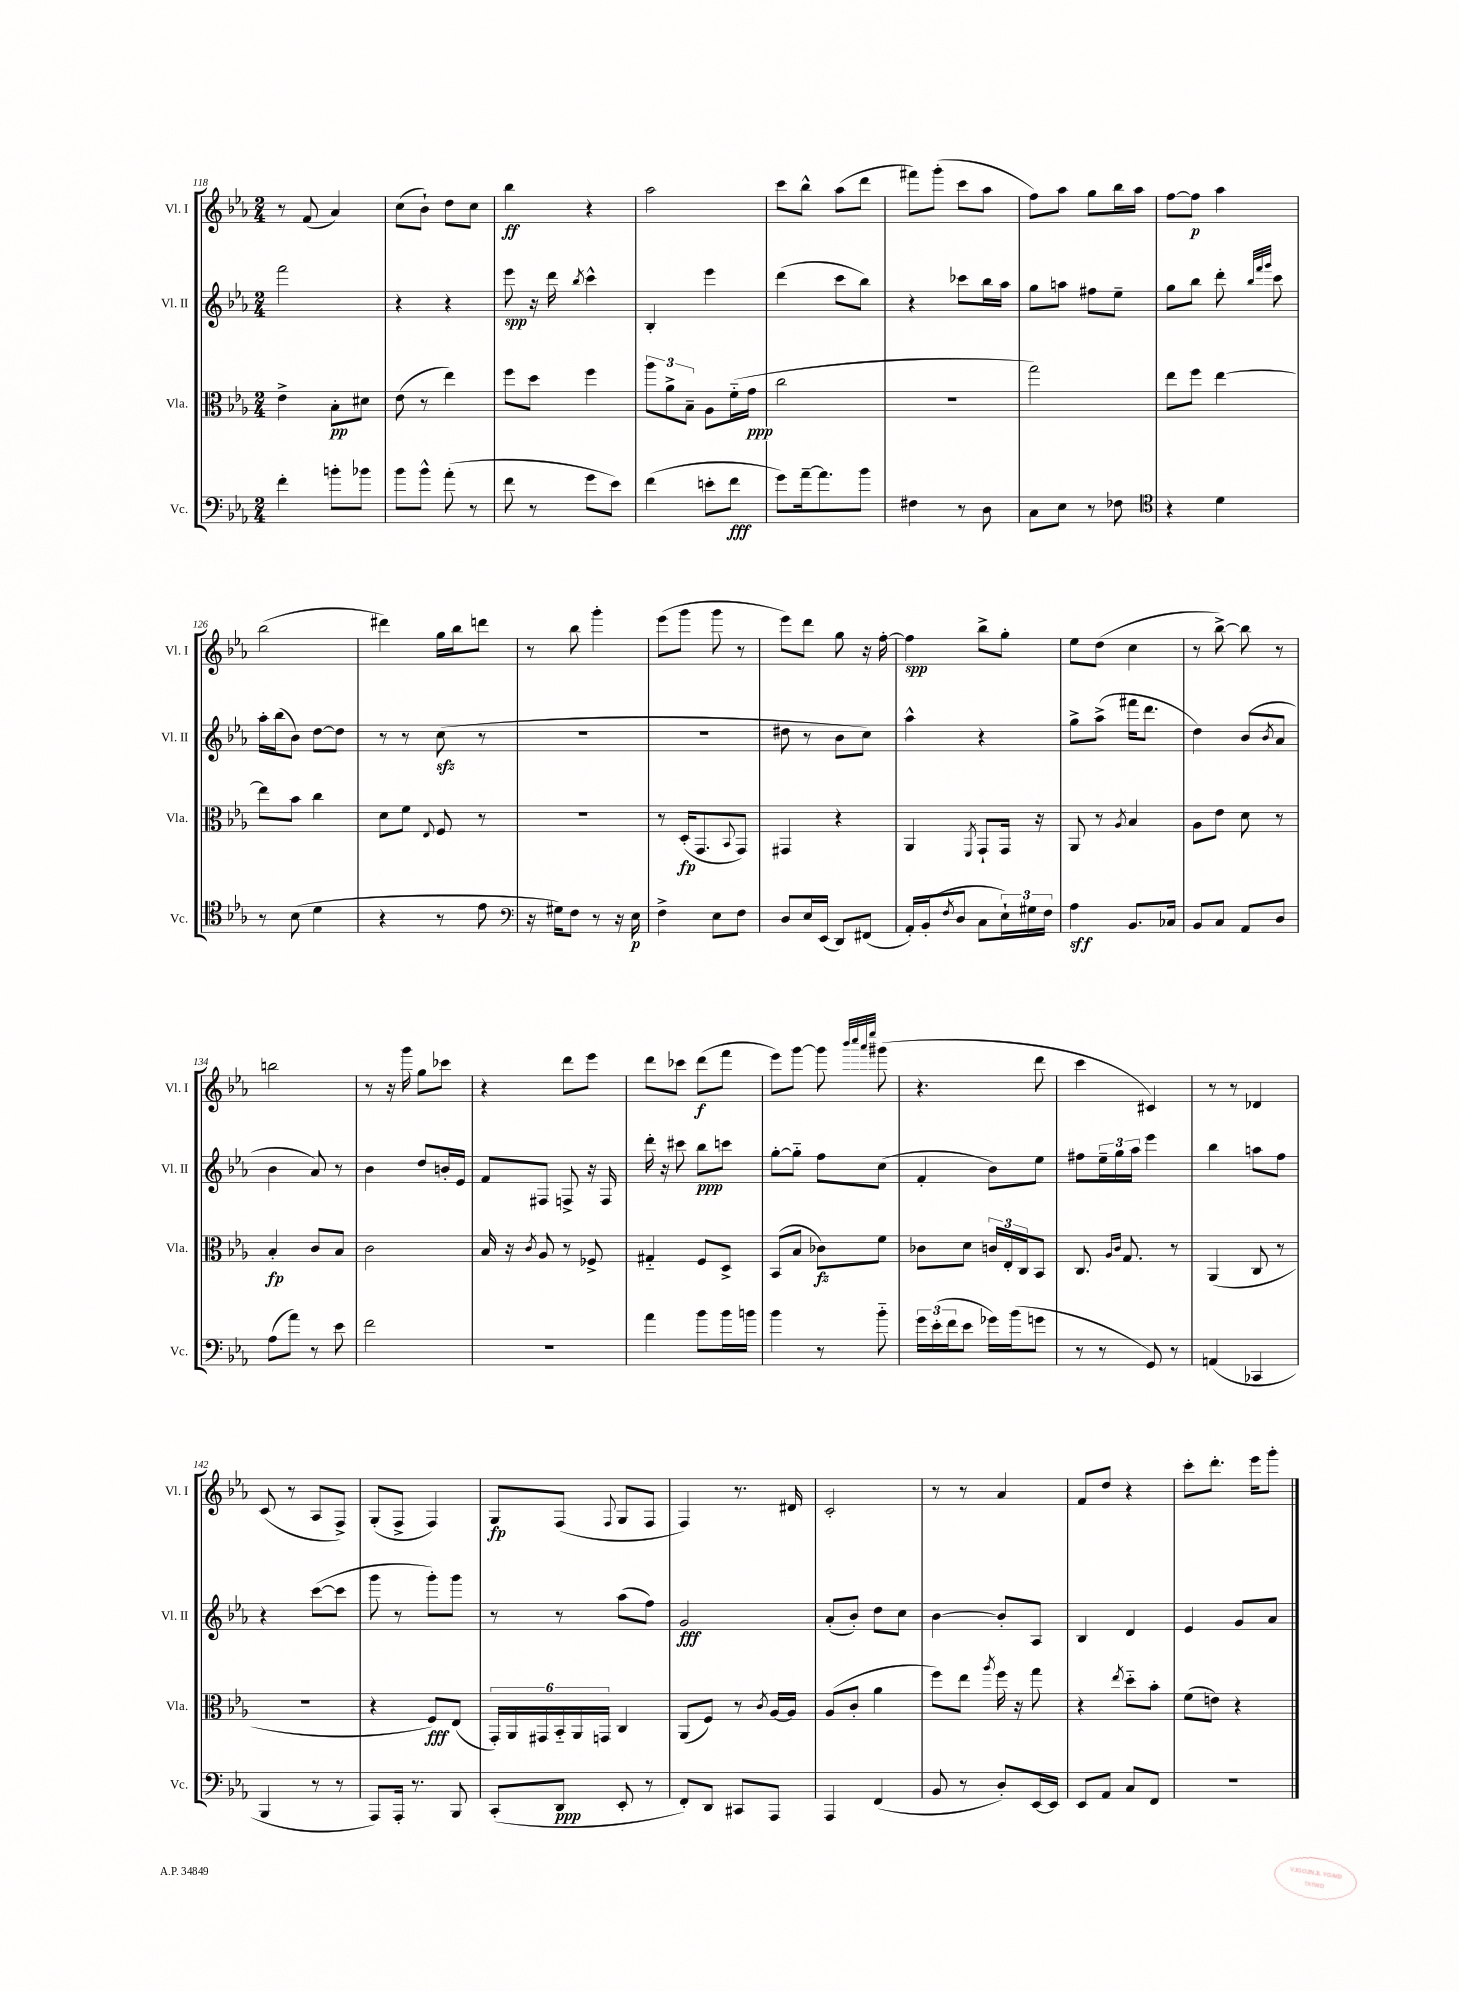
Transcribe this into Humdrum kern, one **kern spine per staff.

**kern	**dynam	**kern	**dynam	**kern	**dynam	**kern	**dynam
*part4	*part4	*part3	*part3	*part2	*part2	*part1	*part1
*staff4	*staff4	*staff3	*staff3	*staff2	*staff2	*staff1	*staff1
*I"Vc.	*	*I"Vla.	*	*I"Vl. II	*	*I"Vl. I	*
*I'Vc.	*	*I'Vla.	*	*I'Vl. II	*	*I'Vl. I	*
*clefF4	*	*clefC3	*	*clefG2	*	*clefG2	*
*k[b-e-a-]	*	*k[b-e-a-]	*	*k[b-e-a-]	*	*k[b-e-a-]	*
*M2/4	*	*M2/4	*	*M2/4	*	*M2/4	*
=118	=118	=118	=118	=118	=118	=118	=118
4f'\	.	4e-^\	.	2fff\	.	8r	.
.	.	.	.	.	.	(8f/	.
8bn'\L	.	8B-'\L	pp	.	.	4a-/)	.
8b-X\J	.	8d#X\J	.	.	.	.	.
=119	=119	=119	=119	=119	=119	=119	=119
8b-\L	.	(8e-\	.	4r	.	(8cc\L	.
8b-^^\J	.	8r	.	.	.	8b-`\J)	.
(8a-'\	.	4ee-\)	.	4r	.	8dd\L	.
8r	.	.	.	.	.	8cc\J	.
=120	=120	=120	=120	=120	=120	=120	=120
8f\	.	8ff\L	.	8eee-\	spp	4bb-\	ff
8r	.	8dd\J	.	16r	.	.	.
.	.	.	.	16ddd\	.	.	.
.	.	.	.	8qbb-/	.	.	.
8g\L	.	4ff\	.	4ccc^^\	.	4r	.
8e-\J)	.	.	.	.	.	.	.
=121	=121	=121	=121	=121	=121	=121	=121
(4f\	.	12aa-\L	.	4B-'/	.	2aa-\	.
.	.	12a-^\	.	.	.	.	.
.	.	12B-~\J	.	.	.	.	.
8en'\L	.	8A-\L	.	4eee-\	.	.	.
8f\J	fff	(16f\L	.	.	.	.	.
.	.	16g\JJ	ppp	.	.	.	.
=122	=122	=122	=122	=122	=122	=122	=122
8g\L)	.	2cc\	.	(4ddd\	.	8ccc\L	.
[16a-~\k	.	.	.	.	.	8bb-^^\J	.
8.a-\]	.	.	.	.	.	.	.
.	.	.	.	8ccc\L	.	(8aa-\L	.
8b-\J	.	.	.	8bb-\J)	.	8ddd\J	.
=123	=123	=123	=123	=123	=123	=123	=123
4F#X\	.	2r	.	4r	.	8fff#X\L)	.
.	.	.	.	.	.	(8ggg'\J	.
8r	.	.	.	8ccc-X\L	.	8ccc\L	.
8D\	.	.	.	16bb-\L	.	8aa-\J	.
.	.	.	.	16aa-\JJ	.	.	.
=124	=124	=124	=124	=124	=124	=124	=124
8C\L	.	2gg\)	.	8gg\L	.	8ff\L)	.
8E-\J	.	.	.	8aan\J	.	8aa-\J	.
8r	.	.	.	8ff#X\L	.	8gg\L	.
8F-X\	.	.	.	8ee-~\J	.	16bb-\L	.
.	.	.	.	.	.	16aa-\JJ	.
=125	=125	=125	=125	=125	=125	=125	=125
*clefC4	*	*	*	*	*	*	*
4r	.	8ee-\L	.	8gg\L	.	[8ff\L	.
.	.	8ff\J	.	8bb-\J	.	8ff\J]	p
4d\	.	[4ee-\	.	8ddd'\	.	4aa-\	.
.	.	.	.	32qqbb-/LLL	.	.	.
.	.	.	.	32qqfff/	.	.	.
.	.	.	.	32qqggg/JJJ	.	.	.
.	.	.	.	8ccc\	.	.	.
!!LO:LB:g=z
=126	=126	=126	=126	=126	=126	=126	=126
8r	.	8ee-\L]	.	16aa-'\LL	.	(2bb-\	.
.	.	.	.	(16bb-\J	.	.	.
(8B-\	.	8b-\J	.	8b-\J)	.	.	.
4d\	.	4cc\	.	[8dd\L	.	.	.
.	.	.	.	8dd\J]	.	.	.
=127	=127	=127	=127	=127	=127	=127	=127
4r	.	8d\L	.	8r	.	4ddd#X\)	.
.	.	8f\J	.	8r	.	.	.
.	.	8qqE-/	.	.	.	.	.
8r	.	8F/	.	(8cczz\	.	16gg\LL	.
.	.	.	.	.	.	16bb-\J	.
8e-\	.	8r	.	8r	.	8dddn\J	.
=128	=128	=128	=128	=128	=128	=128	=128
*clefF4	*	*	*	*	*	*	*
16r	.	2r	.	2r	.	8r	.
16G#X\KL)	.	.	.	.	.	.	.
8F\J	.	.	.	.	.	8bb-\	.
8r	.	.	.	.	.	4ggg'\	.
16r	.	.	.	.	.	.	.
16E-\	p	.	.	.	.	.	.
=129	=129	=129	=129	=129	=129	=129	=129
4F^\	.	8r	.	2r	.	(8eee-\L	.
.	.	(16D'/KL	fp	.	.	8ggg\J	.
.	.	8.GG/	.	.	.	.	.
8E-\L	.	.	.	.	.	8ggg\	.
.	.	8qqBB-/	.	.	.	.	.
8F\J	.	8GG/J)	.	.	.	8r	.
=130	=130	=130	=130	=130	=130	=130	=130
8D/L	.	4GG#X/	.	8dd#X\	.	8eee-\L)	.
16E-/L	.	.	.	8r	.	8ddd\J	.
(16EE-/JJ	.	.	.	.	.	.	.
8DD/L)	.	4r	.	8b-\L	.	8gg\	.
(8FF#X/J	.	.	.	8cc\J)	.	16r	.
.	.	.	.	.	.	[16ff'\	.
=131	=131	=131	=131	=131	=131	=131	=131
16AA-'/LL)	.	4AA-/	.	4aa-^^\	.	4ff\]	spp
(16BB-'/J	.	.	.	.	.	.	.
8qF/	.	.	.	.	.	.	.
8D/J	.	.	.	.	.	.	.
.	.	8qFF/	.	.	.	.	.
8C\L	.	8GG`/L	.	4r	.	8bb-^\L	.
24E-`\L)	.	16GG/Jk	.	.	.	8gg'\J	.
24G#X\	.	.	.	.	.	.	.
.	.	16r	.	.	.	.	.
24F\JJ	.	.	.	.	.	.	.
=132	=132	=132	=132	=132	=132	=132	=132
4A-\	sff	8AA-/	.	8gg^\L	.	8ee-\L	.
.	.	8r	.	(8aa-^\J	.	(8dd\J	.
.	.	8qA-/	.	.	.	.	.
8.BB-/L	.	4B-/	.	16fff#X\KL	.	4cc\	.
.	.	.	.	8.ddd\J	.	.	.
16C-X/Jk	.	.	.	.	.	.	.
=133	=133	=133	=133	=133	=133	=133	=133
8BB-/L	.	8A-\L	.	4dd\)	.	8r	.
8C/J	.	8e-\J	.	.	.	[8bb-^\)	.
8AA-/L	.	8d\	.	(8b-/L	.	8bb-\]	.
.	.	.	.	8qb-/	.	.	.
8D/J	.	8r	.	8a-/J	.	8r	.
!!LO:LB:g=z
=134	=134	=134	=134	=134	=134	=134	=134
(8A-\L	.	4B-'/	fp	4b-\	.	2bbn\	.
8a-\J)	.	.	.	.	.	.	.
8r	.	8c/L	.	8a-/)	.	.	.
8e-\	.	8B-/J	.	8r	.	.	.
=135	=135	=135	=135	=135	=135	=135	=135
2f\	.	2c\	.	4b-\	.	8r	.
.	.	.	.	.	.	16r	.
.	.	.	.	.	.	16ggg\	.
.	.	.	.	8dd/L	.	8gg\L	.
.	.	.	.	16bn'/L	.	8ccc-X\J	.
.	.	.	.	16e-/JJ	.	.	.
=136	=136	=136	=136	=136	=136	=136	=136
2r	.	16B-/	.	8f/L	.	4r	.
.	.	16r	.	.	.	.	.
.	.	8qc/	.	.	.	.	.
.	.	8A-/	.	8F#X/J	.	.	.
.	.	8r	.	8Fn^/	.	8ddd\L	.
.	.	8F-X^/	.	16r	.	8eee-\J	.
.	.	.	.	16F/	.	.	.
=137	=137	=137	=137	=137	=137	=137	=137
4a-\	.	4G#X/	.	16ddd'\	.	8ddd\L	.
.	.	.	.	16r	.	.	.
.	.	.	.	8ccc#X\	.	8ccc-X\J	.
8b-\L	.	8F/L	.	8bb-\L	ppp	(8ddd\L	f
16b-\L	.	8D^/J	.	8cccn\J	.	8fff\J	.
16bn\JJ	.	.	.	.	.	.	.
=138	=138	=138	=138	=138	=138	=138	=138
4b-\	.	(8BB-/L	.	[8gg'\L	.	8eee-\L)	.
.	.	8B-/J	.	8gg\J]	.	[8ggg\J	.
8r	.	8c-X\L)	fz	8ff\L	.	8ggg\]	.
.	.	.	.	.	.	32qqbbb-/LLL	.
.	.	.	.	.	.	32qqcccc/	.
.	.	.	.	.	.	32qqaaa-/	.
.	.	.	.	.	.	32qqeeee-/JJJ	.
8b-\	.	8f\J	.	(8cc\J	.	(8ggg#X\	.
=139	=139	=139	=139	=139	=139	=139	=139
24g\LL	.	8c-X\L	.	4f'/	.	4.r	.
(24e-'\	.	.	.	.	.	.	.
24f\J	.	.	.	.	.	.	.
8e-\J	.	8d\J	.	.	.	.	.
16g-X\LL)	.	24cn/LL	.	8b-\L)	.	.	.
.	.	24E-'/	.	.	.	.	.
(16b-\J	.	.	.	.	.	.	.
.	.	24C/J	.	.	.	.	.
8gn\J	.	8BB-/J	.	8ee-\J	.	8ddd\	.
=140	=140	=140	=140	=140	=140	=140	=140
8r	.	8.C/	.	8ff#X\L	.	4ccc\	.
8r	.	.	.	24ee-~\L	.	.	.
.	.	.	.	24gg\	.	.	.
.	.	16qqA-/LL	.	.	.	.	.
.	.	16qqc/JJ	.	.	.	.	.
.	.	8.G/	.	.	.	.	.
.	.	.	.	24aa-\JJ	.	.	.
8GG/)	.	.	.	4eee-\	.	4c#X/)	.
8r	.	8r	.	.	.	.	.
=141	=141	=141	=141	=141	=141	=141	=141
(4AAn/	.	(4AA-/	.	4bb-\	.	8r	.
.	.	.	.	.	.	8r	.
4CC-X/	.	8C/	.	8aan\L	.	4d-X/	.
.	.	8r	.	8ff\J	.	.	.
!!LO:LB:g=z
=142	=142	=142	=142	=142	=142	=142	=142
4BBB-/	.	2r	.	4r	.	(8c/	.
.	.	.	.	.	.	8r	.
8r	.	.	.	([8ccc\L	.	8A-/L	.
8r	.	.	.	8ccc\J]	.	8F^/J)	.
=143	=143	=143	=143	=143	=143	=143	=143
8AAA-/L)	.	4r	.	8ggg\	.	(8G'/L	.
16AAA-'/Jk	.	.	.	8r	.	8F^/J	.
8.r	.	.	.	.	.	.	.
.	.	8F/L)	fff	8ggg'\L)	.	4F/)	.
8BBB-/	.	(8E-/J	.	8ggg\J	.	.	.
=144	=144	=144	=144	=144	=144	=144	=144
(8CC'/L	.	24GG'/LL)	.	8r	.	8G/L	fp
.	.	24AA-/	.	.	.	.	.
.	.	24GG#X/	.	.	.	.	.
8DD/J	ppp	24BB-/	.	8r	.	(8F/J	.
.	.	24AA-/	.	.	.	.	.
.	.	24GGn/JJ	.	.	.	.	.
.	.	.	.	.	.	8qqF/	.
8EE-'/	.	4C/	.	(8aa-\L	.	8G/L	.
8r	.	.	.	8ff\J)	.	8F/J	.
=145	=145	=145	=145	=145	=145	=145	=145
8FF'/L)	.	(8AA-/L	.	2g/	fff	4F/)	.
8DD/J	.	8F/J)	.	.	.	.	.
8CC#X/L	.	8r	.	.	.	8.r	.
.	.	8qc/	.	.	.	.	.
8AAA-/J	.	[16A-/LL	.	.	.	.	.
.	.	16A-/JJ]	.	.	.	16d#X/	.
=146	=146	=146	=146	=146	=146	=146	=146
4AAA-/	.	(8A-/L	.	(8a-'/L	.	2c'/	.
.	.	8c'/J	.	8b-'/J)	.	.	.
(4FF/	.	4a-\	.	8dd\L	.	.	.
.	.	.	.	8cc\J	.	.	.
=147	=147	=147	=147	=147	=147	=147	=147
8BB-/	.	8ff\L)	.	[4b-\	.	8r	.
8r	.	8ee-\J	.	.	.	8r	.
.	.	8qaa-/	.	.	.	.	.
8D'/L)	.	16ff\	.	8b-'/L]	.	4a-/	.
.	.	16r	.	.	.	.	.
[16EE-/L	.	8gg\	.	8A-/J	.	.	.
16EE-/JJ]	.	.	.	.	.	.	.
=148	=148	=148	=148	=148	=148	=148	=148
8EE-/L	.	4r	.	4B-/	.	8f/L	.
8AA-/J	.	.	.	.	.	8dd/J	.
.	.	8qee-/	.	.	.	.	.
8C/L	.	8dd\L	.	4d/	.	4r	.
8FF/J	.	8b-'\J	.	.	.	.	.
=149	=149	=149	=149	=149	=149	=149	=149
2r	.	(8f\L	.	4e-/	.	8ccc'\L	.
.	.	8en\J)	.	.	.	8.ddd'\J	.
.	.	4r	.	8g/L	.	.	.
.	.	.	.	.	.	16eee-\KL	.
.	.	.	.	8a-/J	.	8ggg'\J	.
==	==	==	==	==	==	==	==
*-	*-	*-	*-	*-	*-	*-	*-
